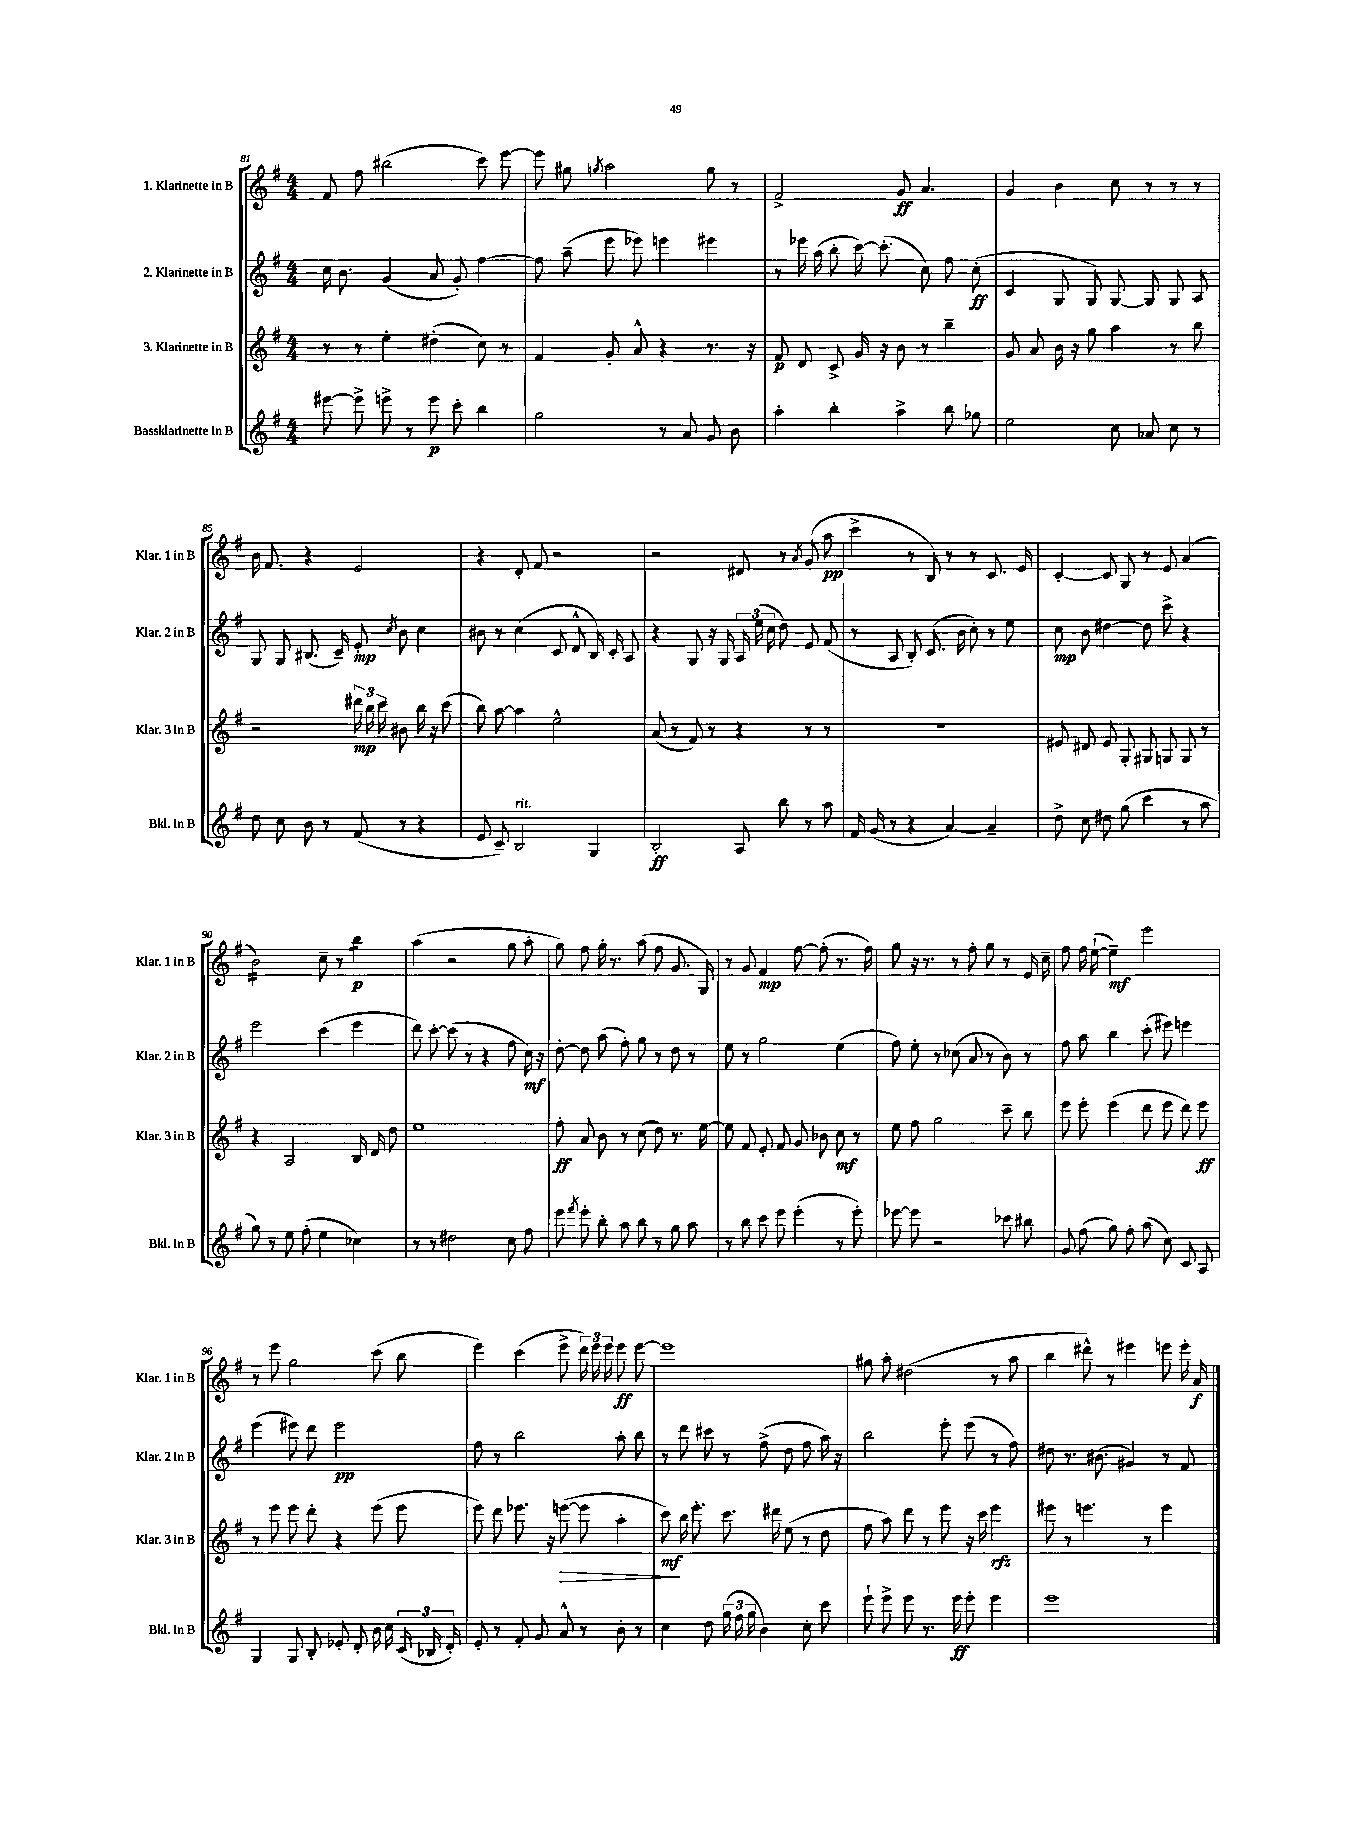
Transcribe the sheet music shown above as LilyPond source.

<<
\new StaffGroup <<
\new Staff = "s0" \with { instrumentName = "1. Klarinette in B" shortInstrumentName = "Klar. 1 in B" } {
    \clef treble \key g \major \numericTimeSignature \time 4/4
    \autoBeamOff fis'8 fis''8 bis''2( c'''8) e'''8~ |
    e'''8 gis''8 \acciaccatura { g''8 } a''2 g''8 r8 |
    fis'2-> g'8\ff a'4. |
    g'4 b'4 c''8 r8 r8 r8 |
    b'16 fis'8. r4 e'2 |
    r4 d'8-. fis'8 r2 |
    r2 dis'8 r8 \acciaccatura { a'8 } g'8( a''8\pp |
    c'''4-> r8 b8) r8 r8 c'8. e'16 |
    c'4~-. c'8 g8 r8 e'8 a'4( |
    b'2:16) c''8-- r8 b''4:8\p |
    a''4( r2 g''8 a''8-. |
    g''8) fis''8 g''16-. r8. a''8( fis''8 g'8. g16) |
    r8 g'8 fis'4\mp fis''8~ fis''8-.( r8. fis''16) |
    g''8 r16 r8. r8 fis''8-. g''8 r8 e'16 c''16-- |
    fis''8 fis''16 e''16~-!( e''4--\mf) e'''2 |
    r8 e'''8 g''2 c'''8( b''8 |
    e'''4) c'''4( e'''8-> \tuplet 3/2 { d'''16) e'''16 e'''16 } e'''8\ff e'''8~ |
    e'''1 |
    gis''8 a''8-. dis''2( r8 a''8 |
    b''4 dis'''8-^) r8 eis'''4 e'''8 e'''16-. a'16\f \bar "|." |
}
\new Staff = "s1" \with { instrumentName = "2. Klarinette in B" shortInstrumentName = "Klar. 2 in B" } {
    \clef treble \key g \major \numericTimeSignature \time 4/4
    \autoBeamOff c''16 b'8. g'4( a'8 g'8-.) fis''4~ |
    fis''8 a''8--( e'''8 ees'''8) e'''4 eis'''4 |
    r8 ees'''16 a''16( b''8-. c'''16~) c'''8.-.( c''8) fis''8 c''8-.\ff( |
    c'4 g8 g8) g8~ g8 g8 a8 |
    g8 g8 bis8.( c'16--) e'8-.\mp \acciaccatura { c''8 } b'8 c''4 |
    bis'8 r8 c''4( c'8 d'8-^ b16) c'16-. a8 |
    r4 g8 r16 g16 \tuplet 3/2 { a16 e''16( c''16 } d''8) e'8 fis'8( |
    r8 a8 b8-.) c'8.( b'16 c''8-.) r8 e''8 |
    c''8\mp b'8 dis''4~ dis''8 c'''8-> r4 |
    e'''2 c'''4( e'''4 |
    d'''8) c'''8~-. c'''8( r8 r4 fis''8 c''16\mf) r16 |
    d''8~-. d''8 a''8( fis''8-.) g''8 r8 d''8 r8 |
    e''8 r8 g''2 e''4( |
    fis''8) e''8-. r8 ces''8( a'8 r8 b'8) r8 |
    fis''8 a''8 b''4 c'''8-.( eis'''8) e'''4 |
    e'''4( eis'''8) d'''8 eis'''2\pp |
    fis''8 r8 b''2 a''8-. b''8 |
    r8 d'''8 cis'''8 r8 fis''8->( d''8 fis''8 a''16) r16 |
    b''2 e'''8-. e'''8( r8 fis''8) |
    dis''8 r8. bis'8.( gis'4) r8 fis'8 \bar "|." |
}
\new Staff = "s2" \with { instrumentName = "3. Klarinette in B" shortInstrumentName = "Klar. 3 in B" } {
    \clef treble \key g \major \numericTimeSignature \time 4/4
    \autoBeamOff r8 r8 e''4-. dis''4-.( c''8) r8 |
    fis'4 g'8-. a'8-^ r4 r8. r16 |
    fis'8\p d'8 c'8-> g'16 r16 b'8 r8 b''4-- |
    g'8 a'8 b'16 r16 g''8 a''4 r8 b''8 |
    r2 \tuplet 3/2 { dis'''16\mp b''16 c'''16 } bis'8 b''16 r16 c'''8( |
    b''8) a''8~ a''4 e''2-^ |
    a'8( r8 fis'8) r8 r4 r8 r8 |
    R1 |
    eis'8 dis'8 eis'8 g8-. gis8 g8 g8 r8 |
    r4 a2 b16 d'16 d''8 |
    e''1 |
    fis''8-.\ff a'8 b'8 r8 c''8( d''8) r8. e''16~ |
    e''8 fis'8 e'8-. fis'8 g'8 bes'8 c''8\mf r8 |
    e''8 fis''8 g''2 c'''8-- b''8 |
    e'''8 e'''8-. e'''4( d'''8 e'''8 d'''8) e'''8\ff |
    r8 e'''8 e'''8 d'''8-. r4 e'''8( e'''8 |
    e'''8) d'''8 ees'''8. r16 e'''8~\>( e'''8 a''4-. |
    c'''8\mf\!) b''16 e'''8.-. c'''8. dis'''16 e''8( r8 d''8 |
    fis''8 a''8) d'''8 r8 e'''8 r16 c'''16 e'''4\rfz |
    eis'''8 r8 e'''4. r8 e'''4 \bar "|." |
}
\new Staff = "s3" \with { instrumentName = "Bassklarinette in B" shortInstrumentName = "Bkl. in B" } {
    \clef treble \key g \major \numericTimeSignature \time 4/4
    \autoBeamOff eis'''8~ eis'''8-> e'''8-> r8 e'''8\p c'''8-. b''4 |
    g''2 r8 a'8 g'8 b'8 |
    a''4-. b''4-. a''4-> b''8 ges''8 |
    e''2 c''8 aes'8 c''8 r8 |
    d''8 c''8 b'8 r8 fis'8( r8 r4 |
    e'8 c'8--) b2^\markup { \italic "rit." } g4 |
    b2-.\ff a8 b''8 r8 a''8 |
    fis'16 g'16( r8 r4 a'4~) a'4-- |
    d''8-> c''8 dis''8 g''8( c'''4 r8 a''8 |
    g''8) r8 e''8 fis''8-.( e''4 ces''4) |
    r8 r8 dis''2 c''8 fis''8 |
    e'''8 \acciaccatura { fis'''8 } e'''8-. b''8-. a''8 b''8 r8 g''8 a''8 |
    r8 b''8 c'''8 e'''8 e'''4-.( r8 e'''8-.) |
    ees'''8~ ees'''8 r2 ces'''8 bis''8 |
    g'8 fis''8( g''8) fis''8-. a''8( c''8) c'8 a8 |
    g4 g8 b8-. ees'8-. d'8-. b'16 c''16 \tuplet 3/2 { c'16( bes16 d'16-.) } |
    e'8-. r8 fis'8-. g'8 a'8-^ r8 b'8-. r8 |
    c''4 d''8 \tuplet 3/2 { g''16( fis''16 g''16 } b'4) c''8-. c'''8 |
    e'''8-! e'''8-> e'''8 r8. e'''16\ff e'''8-. e'''4 |
    e'''1 \bar "|." |
}
>>
>>
\layout { \context { \Score currentBarNumber = #81 } }
